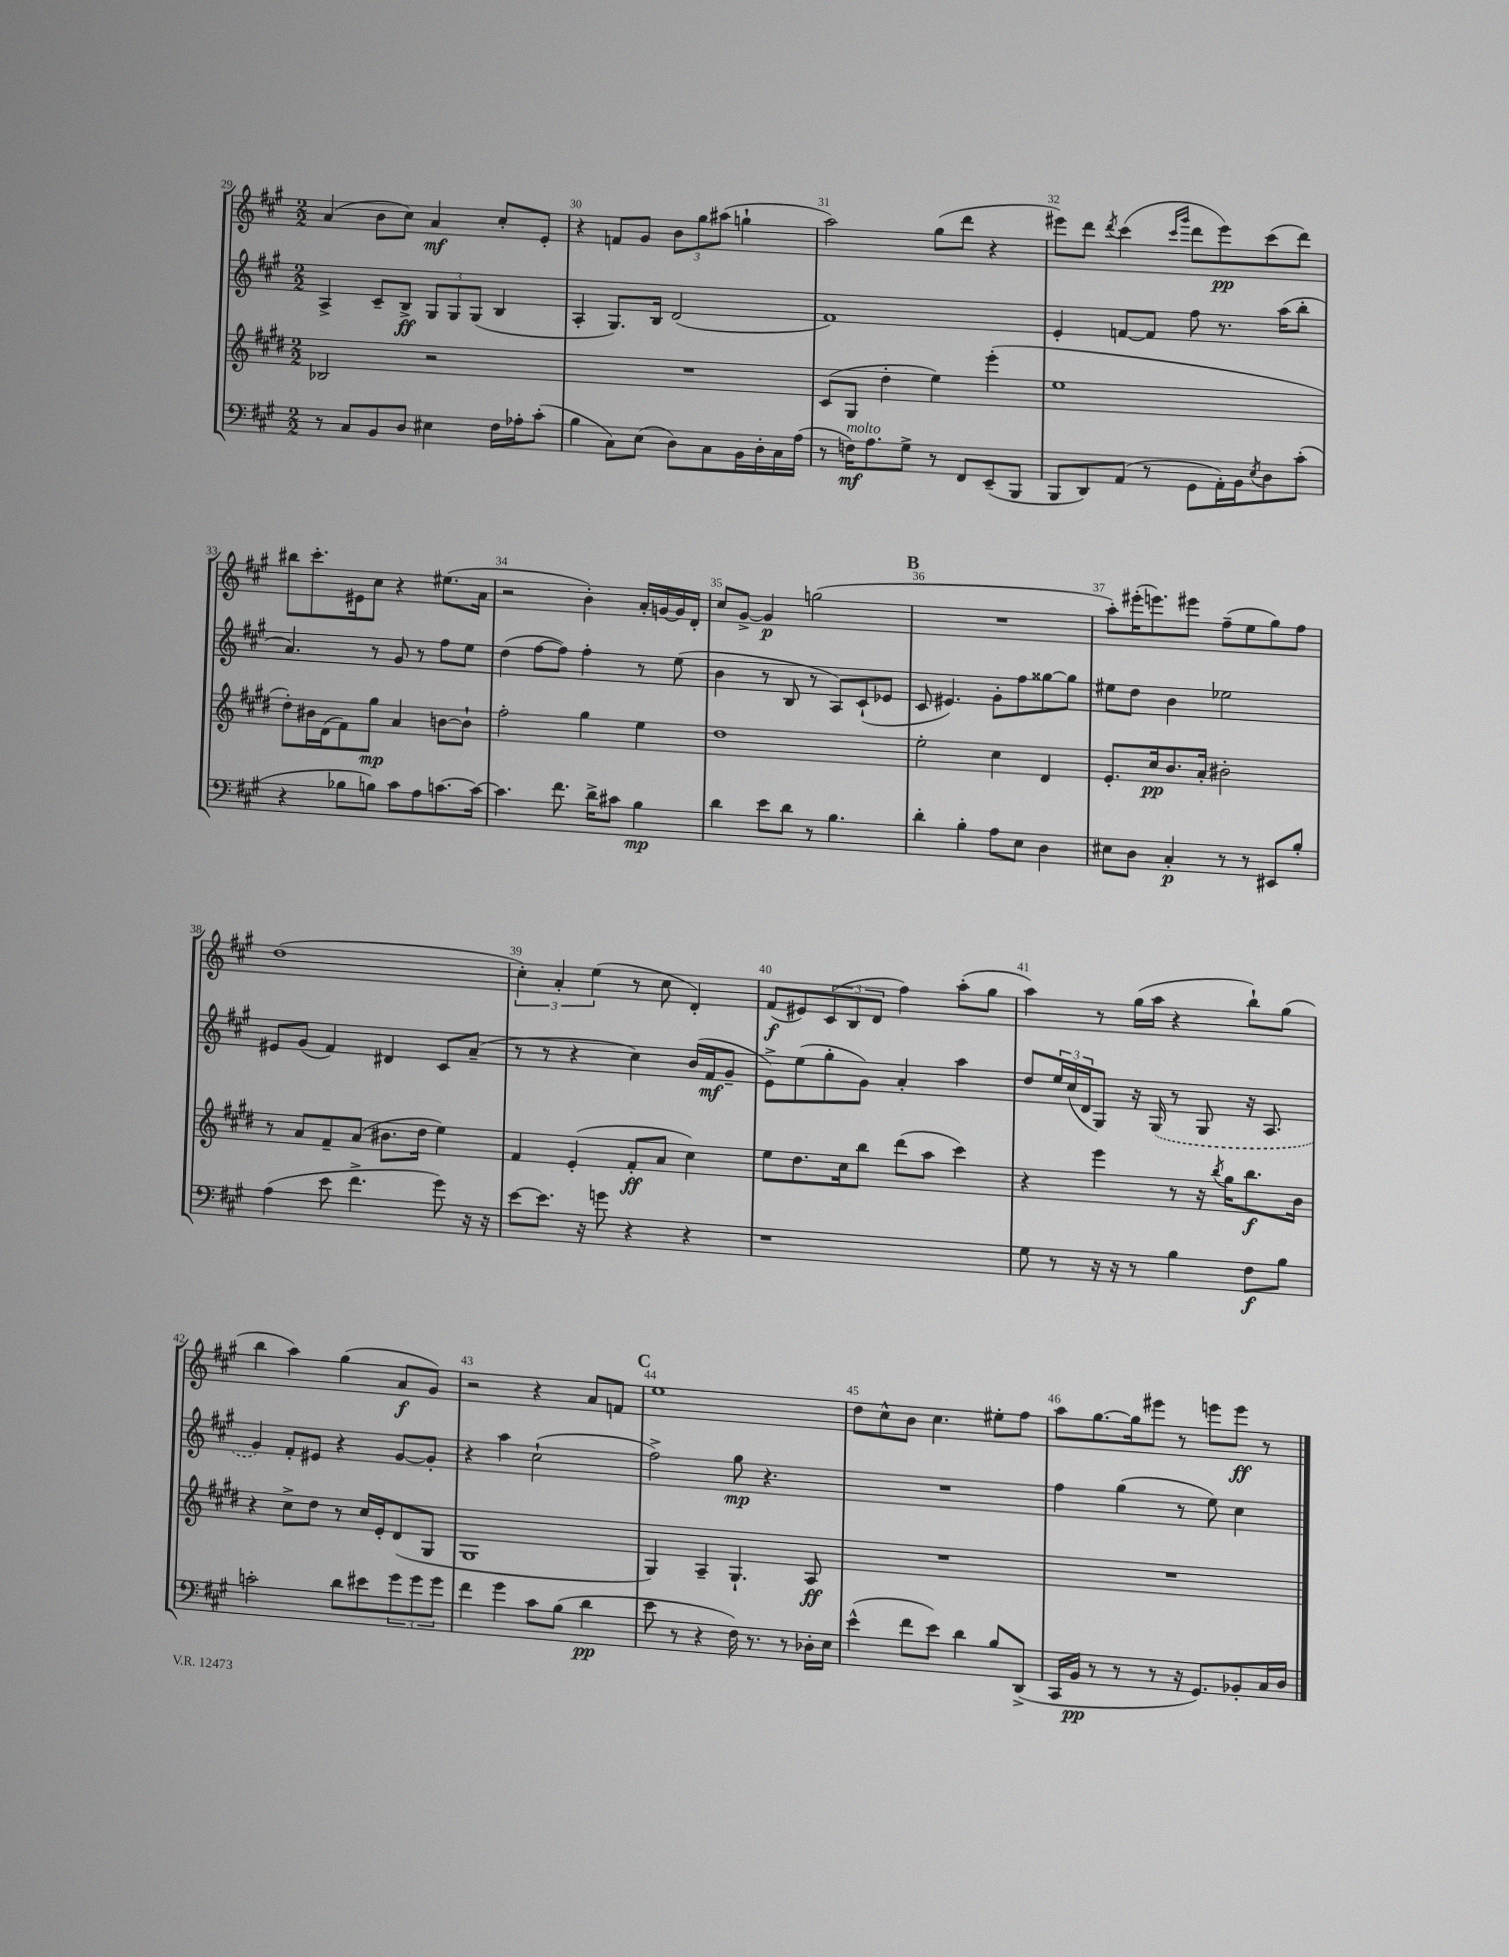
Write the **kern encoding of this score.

**kern	**dynam	**kern	**dynam	**kern	**dynam	**kern	**dynam
*part4	*part4	*part3	*part3	*part2	*part2	*part1	*part1
*staff4	*staff4	*staff3	*staff3	*staff2	*staff2	*staff1	*staff1
*clefF4	*	*clefG2	*	*clefG2	*	*clefG2	*
*k[f#c#g#]	*	*k[f#c#g#d#]	*	*k[f#c#g#]	*	*k[f#c#g#]	*
*M2/2	*	*M2/2	*	*M2/2	*	*M2/2	*
=29	=29	=29	=29	=29	=29	=29	=29
8r	.	2B-X/	.	4A^/	.	(4a/	.
8C#/L	.	.	.	.	.	.	.
8BB/	.	.	.	8c#~/L	.	8b\L	.
8D/J	.	.	.	8B^/J	ff	8cc#\J)	.
4E#X\	.	2r	.	12G#/L	.	4a/	mf
.	.	.	.	12G#/	.	.	.
.	.	.	.	(12G#/J	.	.	.
16F#\LL	.	.	.	4B/	.	8cc#'/L	.
16A-X'\J	.	.	.	.	.	.	.
(8c#'\J	.	.	.	.	.	8e'/J	.
=30	=30	=30	=30	=30	=30	=30	=30
4B\	.	1r	.	4A'/	.	4r	.
8C#\L)	.	.	.	8.G#/L)	.	8fn/L	.
(8E\J	.	.	.	.	.	8g#/J	.
.	.	.	.	16B/Jk	.	.	.
8D\L)	.	.	.	(2d/	.	12b\L	.
.	.	.	.	.	.	12gg#\	.
8C#\	.	.	.	.	.	.	.
.	.	.	.	.	.	(12aa#X\J	.
16BB\L	.	.	.	.	.	4ggn`\	.
16D'\	.	.	.	.	.	.	.
16C#\	.	.	.	.	.	.	.
(16A\JJ	.	.	.	.	.	.	.
=31	=31	=31	=31	=31	=31	=31	=31
8r	.	(8c#/L	.	1f#)	.	2aa\)	.
!LO:TX:a:i:t=molto	!	!	!	!	!	!	!
16Fn\KL)	mf	8G#/J	.	.	.	.	.
8.A\	.	.	.	.	.	.	.
.	.	4dd#'\	.	.	.	.	.
8G#^\J	.	.	.	.	.	.	.
8r	.	4ee\)	.	.	.	(8gg#\L	.
8FF#/L	.	.	.	.	.	8ddd\J	.
(8EE~/	.	(4eee'\	.	.	.	4r	.
8BBB/J	.	.	.	.	.	.	.
=32	=32	=32	=32	=32	=32	=32	=32
8BBB/L	.	1ee	.	4e'/	.	8eee#X\L)	.
8DD/)	.	.	.	.	.	8ddd\J	.
.	.	.	.	.	.	8qddd/	.
(8AA/J	.	.	.	[8fn/L	.	(4ccc#\	.
8r	.	.	.	8f/J]	.	.	.
.	.	.	.	.	.	16qqccc#/LL	.
.	.	.	.	.	.	16qqggg#/JJ	.
8GG#\L	.	.	.	8ff#\	.	8ddd\L	.
16AA'\L)	.	.	.	8.r	.	8eee#\)	pp
16BB\J	.	.	.	.	.	.	.
8qE/	.	.	.	.	.	.	.
8D\	.	.	.	.	.	(8ccc#\	.
.	.	.	.	(16aa\KL	.	.	.
(8c#'\J	.	.	.	8bb'\J	.	8ddd\J)	.
!!LO:LB:g=z
=33	=33	=33	=33	=33	=33	=33	=33
4r	.	8dd#'\L)	.	4.a/)	.	8bb#X\L	.
.	.	16b#X\L	.	.	.	8.ccc#'\	.
.	.	(16d#\J	.	.	.	.	.
8B-X\L	.	8f#\)	.	.	.	.	.
.	.	.	.	.	.	16e#X\k	.
8Bn\J)	.	8gg#\J	mp	8r	.	8cc#\J	.
8c#\L	.	4a/	.	8g#/	.	4r	.
8A\	.	.	.	8r	.	.	.
[8.cn\	.	[8bn\L	.	8ff#\L	.	(8.ee#X\L	.
.	.	8b`\J]	.	8ee\J	.	.	.
16c\Jk_	.	.	.	.	.	16a\Jk	.
=34	=34	=34	=34	=34	=34	=34	=34
4.c\]	.	2ff#'\	.	(4dd\	.	2r	.
.	.	.	.	[8ff#\L	.	.	.
8.f#\	.	.	.	8ff#\J])	.	.	.
.	.	4gg#\	.	4ff#'\	.	4b'\)	.
16d^\KL	.	.	.	.	.	.	.
8c#X\J	.	.	.	.	.	.	.
4B\	mp	4ee\	.	8r	.	16a'/LL	.
.	.	.	.	.	.	[16gn/	.
.	.	.	.	(8ee\	.	16g/]	.
.	.	.	.	.	.	16d'/JJ	.
=35	=35	=35	=35	=35	=35	=35	=35
4d\	.	1dd#	.	4b\	.	8cc#/L	.
.	.	.	.	.	.	[8g#^/J	.
8e\L	.	.	.	8r	.	4g#/]	p
8d\J	.	.	.	8B/	.	.	.
8r	.	.	.	8r	.	(2ggn\	.
4.B\	.	.	.	8A/L)	.	.	.
.	.	.	.	(8c#`/	.	.	.
.	.	.	.	8e-X/J	.	.	.
!!LO:REH:place=s1:t=B
=36	=36	=36	=36	=36	=36	=36	=36
4d'\	.	2ee'\	.	8c#/	.	1r	.
.	.	.	.	4.e#X/)	.	.	.
4B'\	.	.	.	.	.	.	.
8A\L	.	4cc#\	.	8g#'\L	.	.	.
8E\J	.	.	.	8ff#\	.	.	.
4D\	.	4d#/	.	[8gg##X\	.	.	.
.	.	.	.	8gg##\J]	.	.	.
=37	=37	=37	=37	=37	=37	=37	=37
8E#X\L	.	8.e'/L	.	8ee#X\L	.	8aa'\L)	.
8D\J	.	.	.	8dd\J	.	(16eee#X'\K	.
.	.	16cc#/k	pp	.	.	8.eeen\)	.
4C#'/	p	8.b/	.	4b\	.	.	.
.	.	.	.	.	.	8eee#X\J	.
.	.	16a'/Jk	.	.	.	.	.
8r	.	2b#X'\	.	2ee-X\	.	(8ff#~\L	.
8r	.	.	.	.	.	8ee\	.
8EE#X/L	.	.	.	.	.	8gg#\)	.
8B'/J	.	.	.	.	.	8ff#\J	.
!!LO:LB:g=z
=38	=38	=38	=38	=38	=38	=38	=38
(4A\	.	8r	.	8e#X/L	.	(1dd	.
.	.	8a/L	.	(8g#/J	.	.	.
8e\	.	8f#~/	.	4f#/)	.	.	.
4.f#^\	.	(8a/J	.	.	.	.	.
.	.	8.b#X\L	.	4d#X/	.	.	.
.	.	16dd#\Jk	.	.	.	.	.
8g#\)	.	4ee\)	.	8c#/L	.	.	.
16r	.	.	.	(8a~/J	.	.	.
16r	.	.	.	.	.	.	.
=39	=39	=39	=39	=39	=39	=39	=39
[8e\L	.	4f#/	.	8r	.	6cc#'\)	.
8.e\J]	.	.	.	8r	.	.	.
.	.	.	.	.	.	6a'/	.
.	.	(4e'/	.	4r	.	.	.
16r	.	.	.	.	.	.	.
.	.	.	.	.	.	(6ee\	.
8gn\	.	.	.	.	.	.	.
4r	.	8f#'/L	ff	4cc#\)	.	8r	.
.	.	8a/J	.	.	.	8cc#\	.
4r	.	4cc#\)	.	(16b/LL	.	4d'/)	.
.	.	.	.	16f#/J	mf	.	.
.	.	.	.	8g#~/J	.	.	.
=40	=40	=40	=40	=40	=40	=40	=40
1r	.	8ee\L	.	8e^\L)	.	(8f#/L	f
.	.	8.dd#\	.	(8ee\	.	8e#X/)	.
.	.	.	.	8gg#'\	.	(12c#/	.
.	.	16cc#\k	.	.	.	.	.
.	.	.	.	.	.	12B/	.
.	.	8bb\J	.	8g#\J)	.	.	.
.	.	.	.	.	.	12d/J	.
.	.	(8ddd#\L	.	4a'/	.	4ff#\)	.
.	.	8aa\J	.	.	.	.	.
.	.	4ccc#\)	.	4aa\	.	(8aa'\L	.
.	.	.	.	.	.	8gg#\J	.
=41	=41	=41	=41	=41	=41	=41	=41
8G#\	.	4r	.	8dd/L	.	4aa\)	.
8r	.	.	.	24ee/L	.	.	.
.	.	.	.	(24cc#/	.	.	.
.	.	.	.	24d/J	.	.	.
16r	.	4eee\	.	8G#/J)	.	8r	.
16r	.	.	.	.	.	.	.
8r	.	.	.	16r	.	(16gg#\LL	.
.	.	.	.	(16G#/	.	16aa\JJ	.
4B\	.	8r	.	8r	.	4r	.
.	.	16r	.	8G#/	.	.	.
.	.	8qbb/	.	.	.	.	.
.	.	16gg#\KL	.	.	.	.	.
8F#\L	f	8.bb\	f	16r	.	8bb`\L)	.
.	.	.	.	8.A/	.	.	.
8B\J	.	.	.	.	.	(8gg#\J	.
.	.	16b\Jk	.	.	.	.	.
!!LO:LB:g=z
=42	=42	=42	=42	=42	=42	=42	=42
2cn'\	.	4r	.	4g#/)	.	4bb\	.
.	.	8cc#^\L	.	8f#'/L	.	4aa\)	.
.	.	8dd#\J	.	8e#X/J	.	.	.
8d\L	.	8r	.	4r	.	(4gg#\	.
8e#X\	.	16cc#/LL	.	.	.	.	.
.	.	16e'/J	.	.	.	.	.
12g#\	.	(8d#/	.	[8g#/L	.	8a/L	f
12g#\	.	.	.	.	.	.	.
.	.	8G#/J	.	8g#'/J]	.	8g#/J)	.
12g#\J	.	.	.	.	.	.	.
=43	=43	=43	=43	=43	=43	=43	=43
4f#\	.	1G#	.	4r	.	2r	.
4g#\	.	.	.	4aa\	.	.	.
8c#\L	.	.	.	(2cc#`\	.	4r	.
(8B\J	.	.	.	.	.	.	.
4d\	pp	.	.	.	.	8a/L	.
.	.	.	.	.	.	8fn/J	.
!!LO:REH:place=s1:t=C
=44	=44	=44	=44	=44	=44	=44	=44
8e\	.	4G#/)	.	2ff#^\)	.	1ee	.
8r	.	.	.	.	.	.	.
4r	.	4A~/	.	.	.	.	.
16F#\)	.	4.G#`/	.	8gg#\	mp	.	.
8.r	.	.	.	.	.	.	.
.	.	.	.	4.r	.	.	.
8r	.	.	.	.	.	.	.
16D-X'\LL	.	8A/	ff	.	.	.	.
16E\JJ	.	.	.	.	.	.	.
=45	=45	=45	=45	=45	=45	=45	=45
(4e^^\	.	1r	.	1r	.	8dd\L	.
.	.	.	.	.	.	8cc#^^\	.
8f#\L	.	.	.	.	.	8b\J	.
8e\J)	.	.	.	.	.	4.cc#\	.
4d\	.	.	.	.	.	.	.
8B/L	.	.	.	.	.	8ee#X'\L	.
(8DD^/J	.	.	.	.	.	8ff#\J	.
=46	=46	=46	=46	=46	=46	=46	=46
16CC#/LL	.	1r	.	4ff#\	.	8aa\L	.
16BB/JJ	pp	.	.	.	.	.	.
8r	.	.	.	.	.	[8.gg#\	.
8r	.	.	.	(4gg#\	.	.	.
.	.	.	.	.	.	16gg#\k]	.
8r	.	.	.	.	.	8eee#X\J	.
16r	.	.	.	8r	.	8r	.
8.GG#/L)	.	.	.	.	.	.	.
.	.	.	.	8ee\)	.	8eeen\L	.
8BB-X'/	.	.	.	4cc#\	.	8eee\J	ff
16C#/L	.	.	.	.	.	8r	.
16D/JJ	.	.	.	.	.	.	.
==	==	==	==	==	==	==	==
*-	*-	*-	*-	*-	*-	*-	*-
